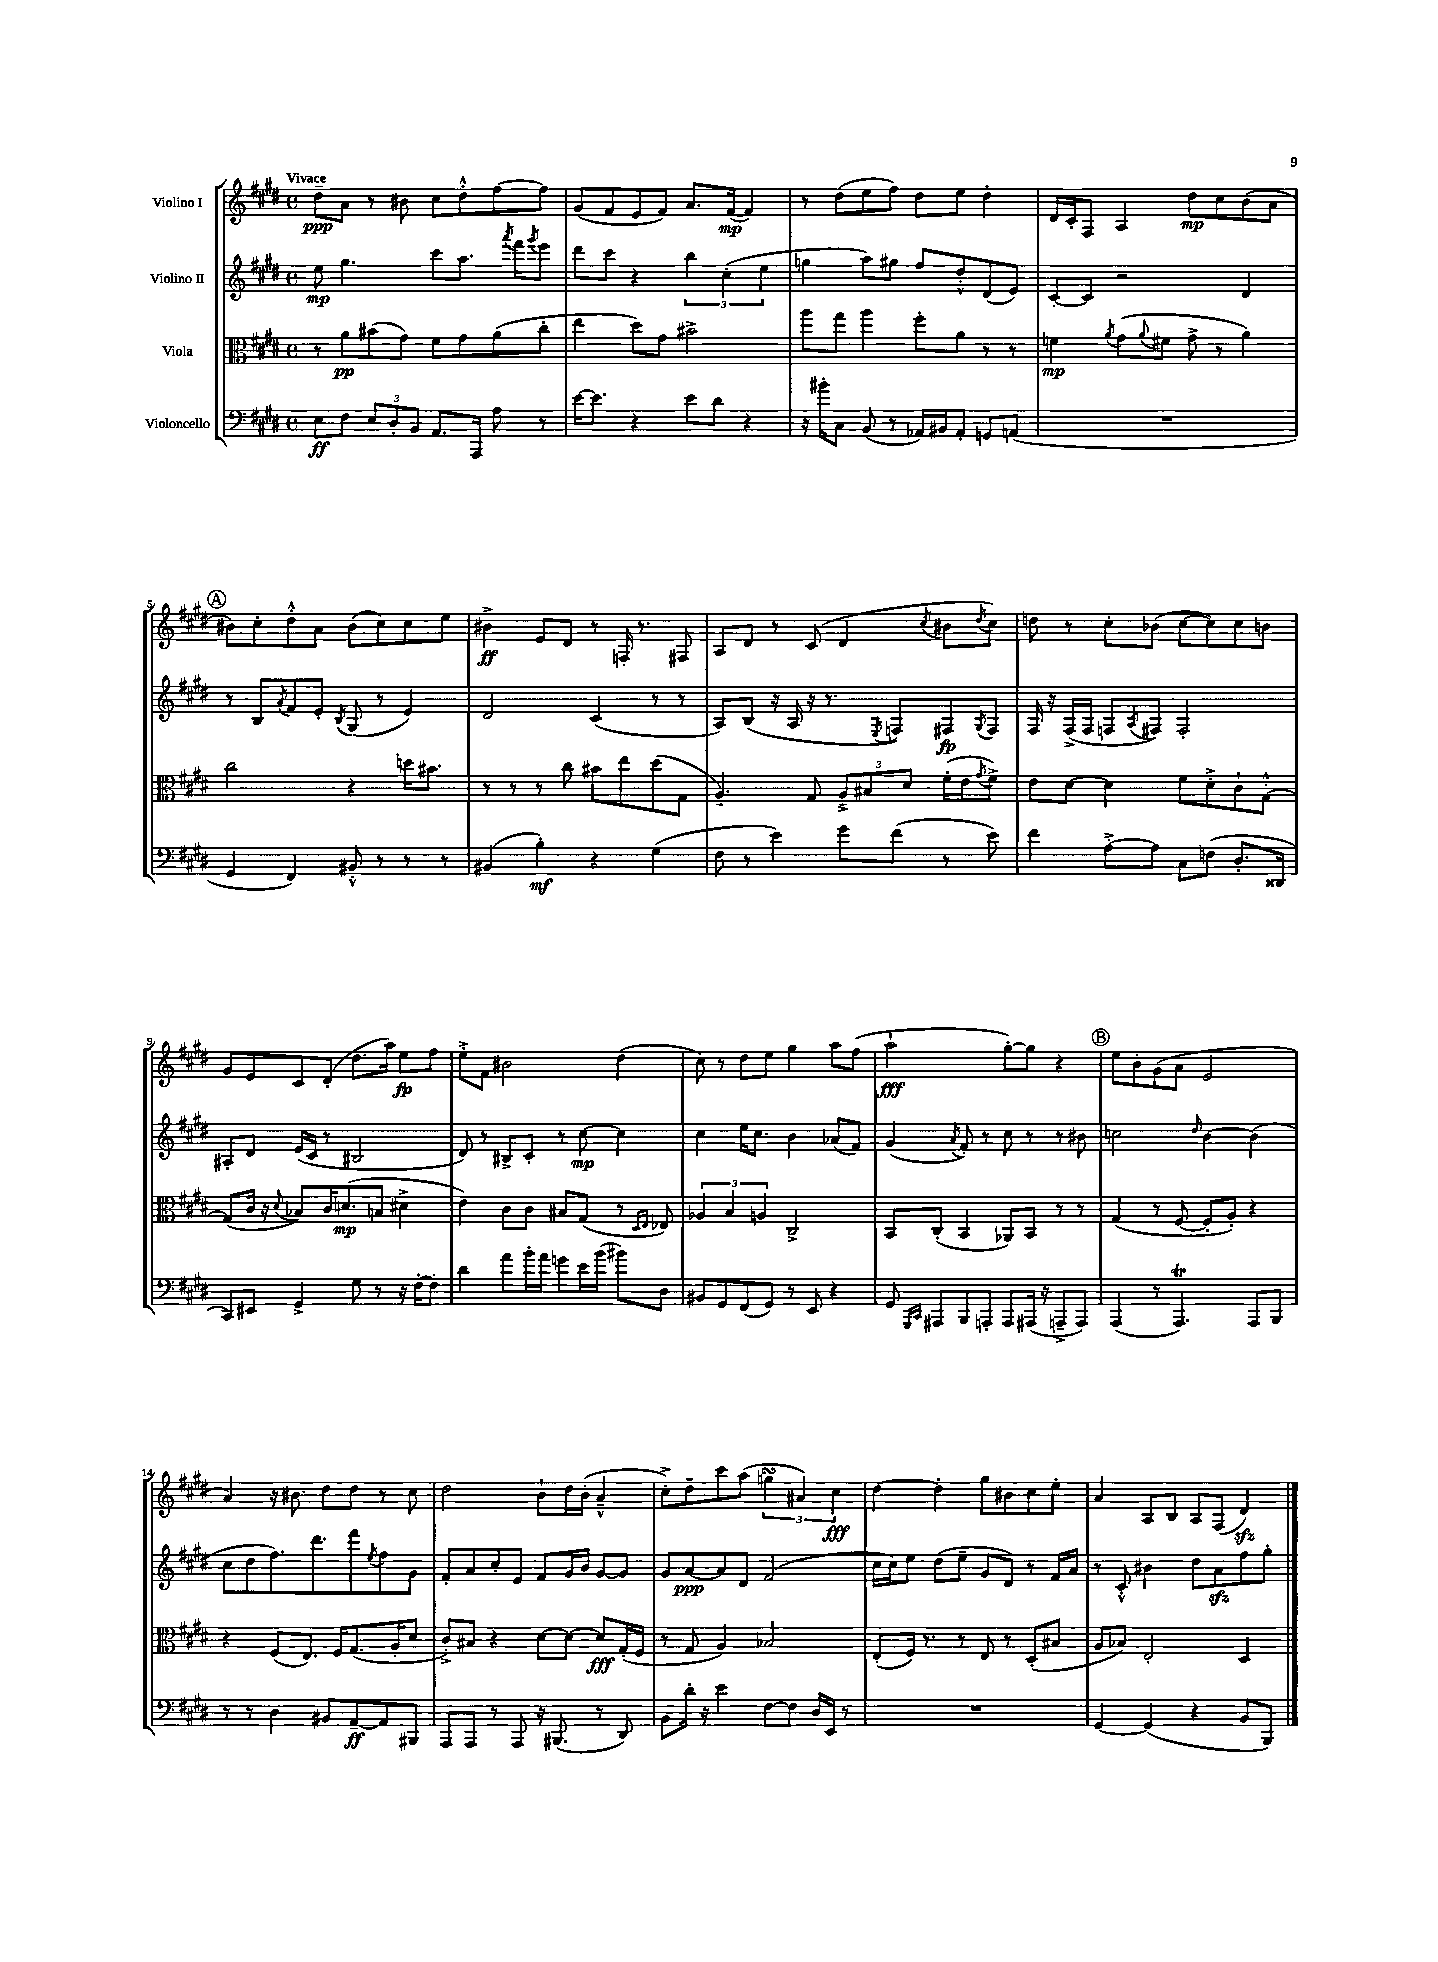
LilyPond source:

<<
\new StaffGroup <<
\new Staff = "s0" \with { instrumentName = "Violino I" } {
    \clef treble \key e \major \defaultTimeSignature \time 4/4 \tempo "Vivace"
    dis''8--\ppp a'8 r8 bis'8 cis''8 dis''8-.-^ fis''8~ fis''8 |
    gis'8( fis'8 e'8 fis'8) a'8. fis'16~\mp( fis'4) |
    r8 dis''8( e''8 fis''8) dis''8 e''8 dis''4-. |
    dis'16 cis'16-. fis8 a4 dis''8\mp cis''8 b'8( a'8 |
    \mark \markup { \circle "A" } bis'8) cis''8-. dis''8-.-^ a'8 bis'8( cis''8) cis''8 e''8 |
    bis'4->\ff e'8 dis'8 r8 f16-. r8. fis8 |
    a8 dis'8 r8 cis'8( dis'4 \acciaccatura { cis''8 } bis'8 \acciaccatura { dis''8 } cis''8) |
    d''8 r8 cis''8-. bes'8( cis''8~ cis''8) cis''8 b'8 |
    gis'8 e'8 cis'8 dis'8-.( dis''8. a''16) e''8\fp fis''8 |
    e''8-.-> fis'8 bis'2 dis''4( |
    cis''8) r8 dis''8 e''8 gis''4 a''8 fis''8( |
    a''2-!\fff gis''8~-.) gis''8 r4 |
    \mark \markup { \circle "B" } e''8 b'8-. gis'8( a'8 e'2 |
    a'4) r16 bis'8. dis''8 dis''8 r8 cis''8 |
    dis''2 b'8-! dis''16 b'16-.( a'4---^ |
    cis''8-.->) dis''8-- cis'''8 a''8( \tuplet 3/2 { g''4\turn ais'4) cis''4\fff } |
    dis''4~ dis''4-. gis''8 bis'8 cis''8 e''8-. |
    a'4 a8 b8 a8 fis8( dis'4\sfz) \bar "|." |
}
\new Staff = "s1" \with { instrumentName = "Violino II" } {
    \clef treble \key e \major \defaultTimeSignature \time 4/4
    e''8\mp gis''4. cis'''8 a''8. \acciaccatura { a'''8 } fis'''16 \acciaccatura { gis'''8 } e'''8 |
    dis'''8 cis'''8 r4 \tuplet 3/2 { b''4 cis''4-.( e''4 } |
    g''4 a''8) gis''8 fis''8 dis''8-.-^ dis'8( e'8) |
    cis'8~-. cis'8 r2 dis'4 |
    \mark \markup { \circle "A" } r8 b8 \acciaccatura { a'8 } fis'8 e'8-. \acciaccatura { b8 } gis8( r8 e'4) |
    dis'2 cis'4( r8 r8 |
    a8) b8( r16 a16 r16 r8. \acciaccatura { e8 } f8) fis8\fp \acciaccatura { gis8 } fis8 |
    fis16 r16 fis16->( fis16 f8 \acciaccatura { a8 } fis8) fis2-. |
    ais8-. dis'8 e'16( cis'16 r8 bis2 |
    dis'8) r8 bis8-> cis'8-. r8 cis''8~\mp cis''4 |
    cis''4 e''16 cis''8. b'4 aes'8( fis'8) |
    gis'4( \acciaccatura { a'8 } fis'8-.) r8 cis''8 r8 r8 bis'8 |
    \mark \markup { \circle "B" } c''2 \grace { dis''16 } b'4~ b'4( |
    cis''8 dis''8 fis''8.) dis'''8. fis'''8 \acciaccatura { e''8 } fis''8 gis'8 |
    fis'8-. a'8 cis''8-. e'8 fis'8 gis'16 b'16 gis'8~ gis'8 |
    gis'8 a'8~\ppp a'8 dis'8 fis'2( |
    cis''16 cis''16) e''8 dis''8( e''8-- gis'8 dis'8) r8 fis'16 a'16 |
    r8 cis'8-.-^ bis'4 dis''8 a'8\sfz fis''8 gis''8-. \bar "|." |
}
\new Staff = "s2" \with { instrumentName = "Viola" } {
    \clef alto \key e \major \defaultTimeSignature \time 4/4
    r8 a'8\pp bis'8( gis'8) fis'8 gis'8 a'8( cis''8-. |
    e''4 dis''8) gis'8 bis'2-> |
    a''8 gis''8 a''4 fis''8-. a'8 r8 r8 |
    f'4\mp \acciaccatura { a'8 } gis'8( \appoggiatura { a'8 } fis'8 gis'8-> r8 a'4) |
    \mark \markup { \circle "A" } cis''2 r4 d''16 bis'8. |
    r8 r8 r8 cis''8 bis'8 e''8 dis''8( gis8 |
    a4.--) gis8 \tuplet 3/2 { a8---> bis8 dis'8 } fis'16-.( e'16 \acciaccatura { gis'8 } fis'8->) |
    e'8 dis'8~ dis'4 fis'8 dis'8-.-> cis'8-! gis8~-.-^ |
    gis8( cis'16 r16 \appoggiatura { dis'8 } bes8) cis'16 d'8.\mp( b8 dis'4-> |
    e'4) cis'8 cis'8 bis8 gis8( r8 \grace { dis16 e16 } ees8) |
    \tuplet 3/2 { aes4 b4 a4 } cis2-> |
    b,8 cis8-.( b,4 aes,8) b,8 r8 r8 |
    \mark \markup { \circle "B" } gis4( r8 fis8~ fis8-. a8-.) r4 |
    r4 fis8( e8.) fis16 gis8.( a16-. dis'8 |
    cis'8-.->) bis8 r4 dis'8~ dis'8~ dis'8\fff gis16-.( fis16 |
    r8 gis8 a4) bes2 |
    e8-.( fis16) r8. r8 e8 r8 dis8-.( bis8 |
    a8 bes8) e2-. dis4 \bar "|." |
}
\new Staff = "s3" \with { instrumentName = "Violoncello" } {
    \clef bass \key e \major \defaultTimeSignature \time 4/4
    e8\ff fis8 \tuplet 3/2 { e8 dis8-. b,8 } a,8. a,,16 a8 r8 |
    e'16~ e'8. r4 e'8 dis'8 r4 |
    r16 bis'16-. cis8 b,8( r8 aes,16) bis,16 aes,8-. g,8 a,8( |
    R1 |
    \mark \markup { \circle "A" } gis,4 fis,4) bis,8-.-^ r8 r8 r8 |
    bis,4( b4-.\mf) r4 gis4( |
    fis8 r8 e'4) gis'8 fis'8( r8 e'8) |
    fis'4 a8~-.-> a8 cis8 f8( dis8.-. disis,16 |
    cis,8) eis,8 gis,4-> gis8 r8 r16 fis16~-. fis8-. |
    dis'4 a'8 b'16-. a'16 g'8 e'16 b'16( bis'8) dis8 |
    bis,8 gis,8 fis,8( gis,8) r8 e,8 r4 |
    gis,8 \grace { gis,,16 cis,16 } ais,,8 b,,8 a,,8-. a,,8 ais,,16( r16 a,,8---> a,,8) |
    \mark \markup { \circle "B" } a,,4( r8 a,,4.\trill) a,,8 b,,8 |
    r8 r8 dis4 bis,8 a,8~--\ff a,8 bis,,8 |
    a,,8 a,,8 r8 a,,8 r16 bis,,8.( r8 dis,8) |
    b,8 dis'16-. r16 e'4 fis8~ fis8 dis16 e,16 r8 |
    R1 |
    gis,4~ gis,4( r4 b,8 b,,8) \bar "|." |
}
>>
>>
